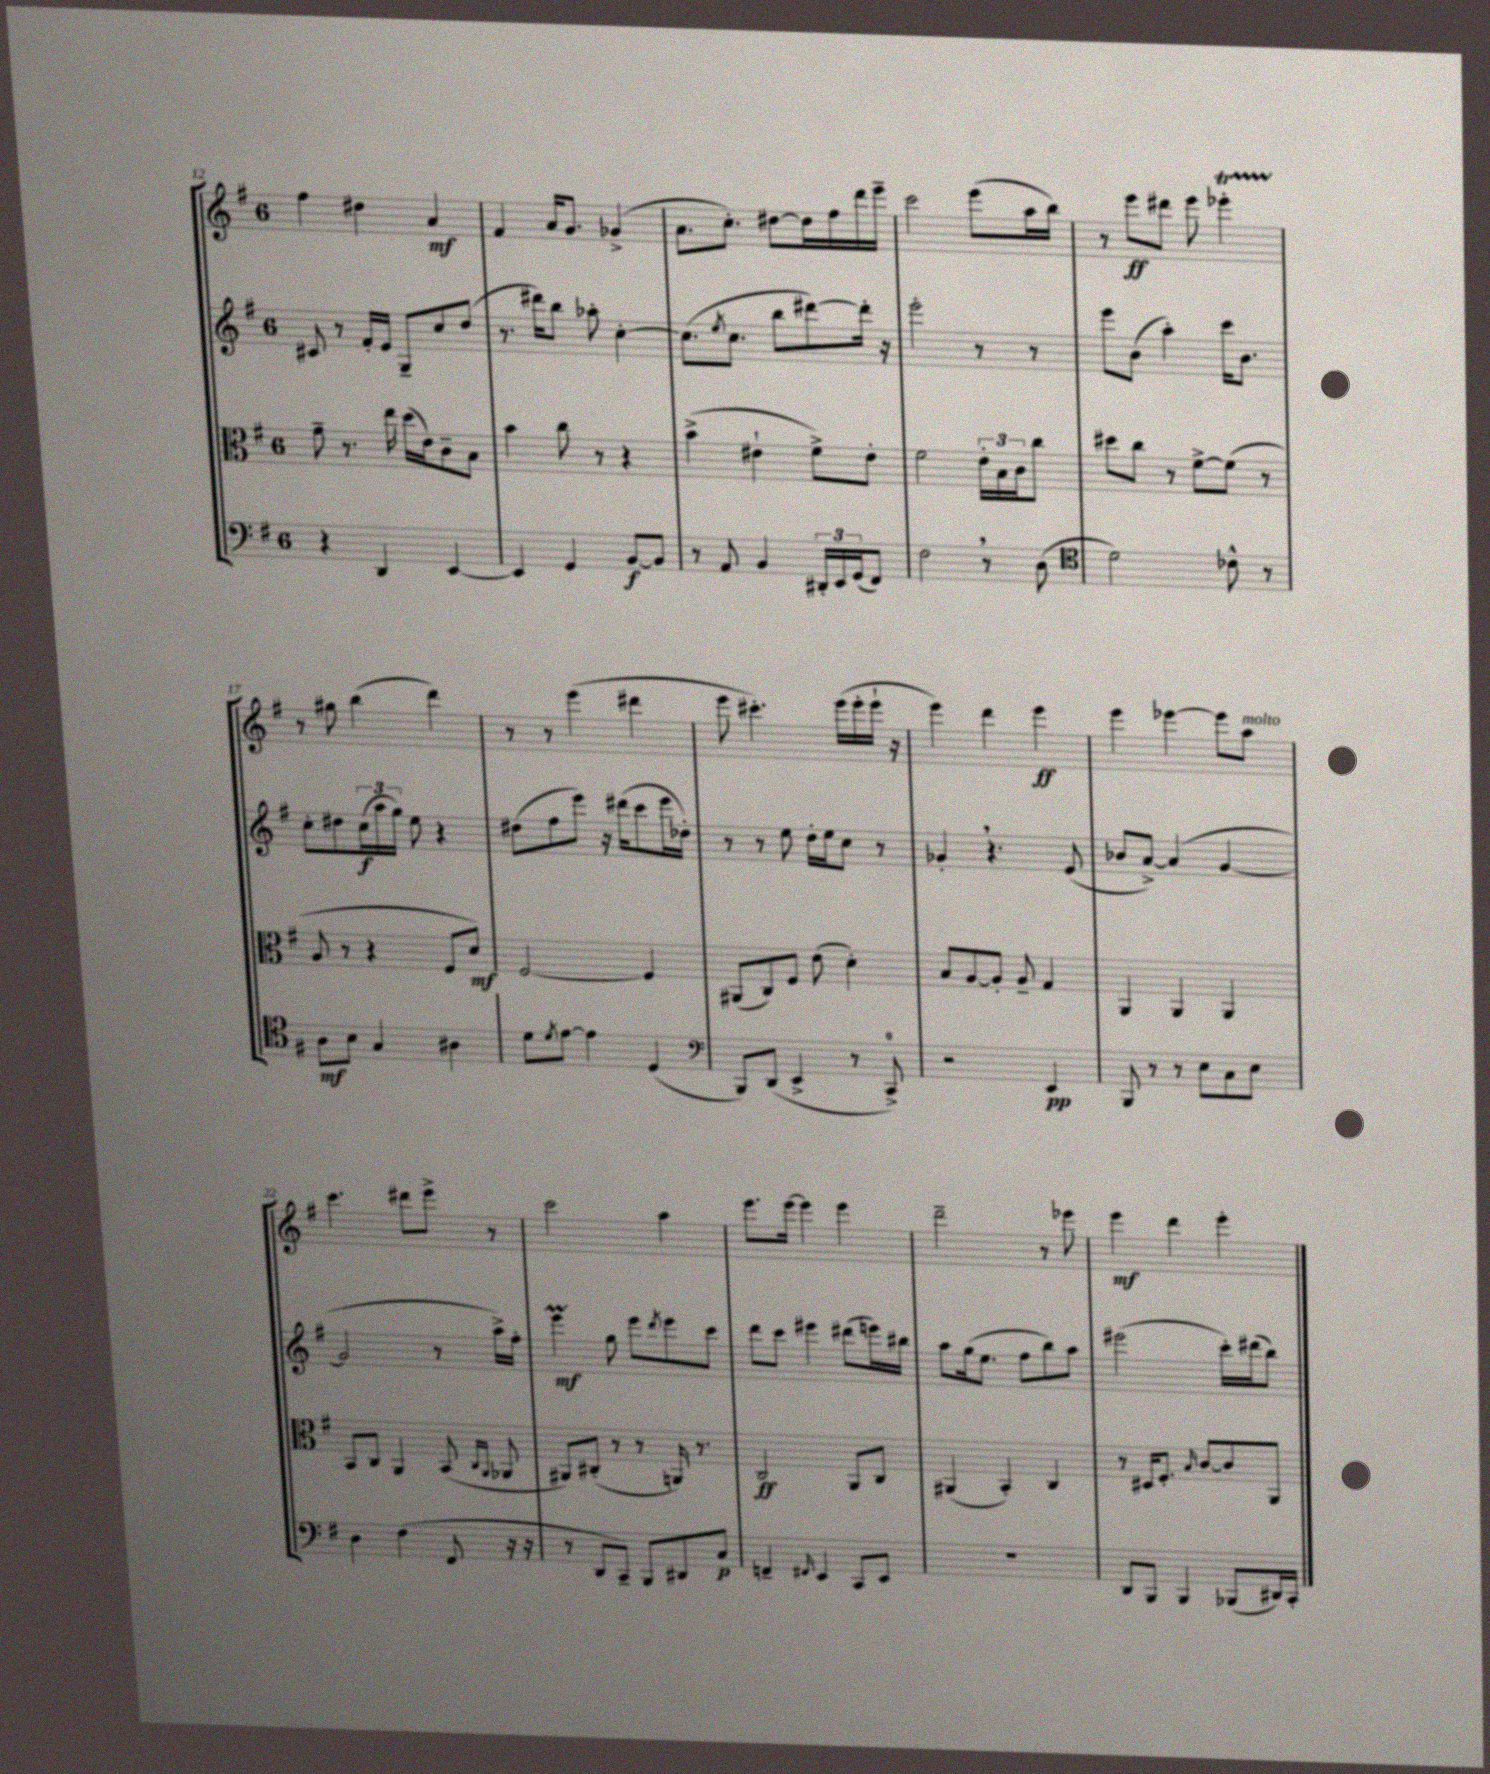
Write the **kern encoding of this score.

**kern	**kern	**kern	**kern
*staff4	*staff3	*staff2	*staff1
*clefF4	*clefC3	*clefG2	*clefG2
*k[f#]	*k[f#]	*k[f#]	*k[f#]
*M6/8	*M6/8	*M6/8	*M6/8
4r	8g~\	8c#/	4ff#\
.	8.r	8r	.
4DD/	.	16f#'/LL	4dd#\
.	16ee\	16e/JJ	.
.	(16dd\LL	8G~/L	.
.	16e\J)	.	.
[4EE/	8c~\	8cc/	4a/
.	8B\J	(8dd/J	.
=	=	=	=
4EE/]	4b\	8.r	4f#/
.	.	16ddd#\LK)	.
4GG/	8cc\	8bb\J	16a/LK
.	.	.	8.g/J
.	8r	8aa-'\	.
[8BB/L	4r	[4cc'\	(4g-^/
8BB/]J	.	.	.
=	=	=	=
8r	(4b^\	(8.cc\]L	8.a\L
8AA/	.	.	.
.	.	8qee/	.
.	.	8.cc\J	8.cc'\J)
4BB/	4e#`\	.	.
.	.	8bb\L	[8dd#\L
24DD#'/LL	8f#^\L)	[8ddd#\)	16dd#\]L
24EE/	.	.	.
.	.	.	16ff#\
(24GG/J	.	.	.
8FF#/J)	8e#'\J	16ddd#'\]Jk	16ddd\
.	.	16r	16eee~\JJ
=	=	=	=
2F#\	2f#\	2eee'\	2ccc\
8r	24e'\LL	8r	(8eee\L
.	24B\	.	.
.	24c\J	.	.
(8D\	8cc\J	8r	16aa\L
.	.	.	16bb\JJ)
=	=	=	=
*clefC4	*	*	*
2d\)	8dd#\L	8eee\L	8r
.	8cc\J	(8b\J	8eee\L
.	8r	4aa'\)	8ddd#\J
.	[8f#^\L	.	8eee\
8c-^^\	(8f#\]J	16ccc\LK	4eee-'\
.	.	8.b\J	.
8r	8r	.	.
=	=	=	=
8A\L	8A/	8cc'\L	8r
8B\J	8r	8dd#\	8gg#\
4G/	4r	(24cc\L	(4bb\
.	.	24aa\	.
.	.	24gg\JJ)	.
.	.	8ee\	.
4A#\	8F#/L	4r	4ddd\)
.	8d/J)	.	.
=	=	=	=
8d\L	[2F#/	(8dd#\L	8r
8qd/	.	.	.
[8e\J	.	8ff#\	8r
4e\]	.	8eee\J)	(4eee\
.	.	16r	.
.	.	(16ddd#\LK	.
(4D/	4F#/]	8ccc\	4ddd#\
.	.	16eee\L	.
.	.	16dd-'\JJ)	.
=	=	=	=
*clefF4	*	*	*
8BBB/L)	(8AA#/L	8r	8eee\
(8DD/J	8C/)	8r	4.ccc#'\)
4EE^/	8F#/J	8ee\	.
.	(8e\	16dd'\LL	.
.	.	16ee\J	.
8r	4d'\)	8cc\J	(16eee\LL
.	.	.	16eee'\
8CC^/)	.	8r	16eee`\JJ
.	.	.	16r
=	=	=	=
2r	8B/L	4g-'/	4eee\)
.	[8A/	.	.
.	8A'/]J	4.r	4ddd\
.	8A~/	.	.
4EE/	4G/	.	4eee\
.	.	(8e/	.
=	=	=	=
8BBB/	4AA/	8b-/L	4eee\
8r	.	[8a^/J)	.
8r	4AA/	(4a/]	[4eee-\
8E\L	.	.	.
8C\	4AA/	[4g/	8eee-\]L
8E\J	.	.	8aa\J
=	=	=	=
4D\	8BB/L	2g/]	4.ccc\
.	8C/J	.	.
(4F#\	4AA/	.	.
.	.	.	8ddd#\L
8FF#/	(8BB/	8r	8eee^\J
.	16qqC/LL	.	.
.	16qqAA/JJ	.	.
16r	8AA-/	16aa^\LL)	8r
16r	.	16ff#'\JJ	.
=	=	=	=
8r	8AA#/L)	4eee\	2ccc\
8DD/L	(8C#'/J	.	.
8CC~/J)	8r	8gg\	.
8BBB/L	8r	8eee\L	.
.	.	8qddd/	.
8DD#/	16AA/)	8eee\	4aa\
.	8.r	.	.
8C/J	.	8ccc\J	.
=	=	=	=
4FF~/	2C/	8ddd\L	8.eee\L
.	.	8ccc\J	.
.	.	.	[16eee\Jk
16qqFF#/	.	.	.
4EE/	.	4eee#\	4eee\]
8CC/L	8AA/L	(8ddd#\L	4eee\
8EE/J	8C/J	16eee\L)	.
.	.	16bb#\JJ	.
=	=	=	=
2.r	(4AA#/	8aa\L	2ddd~\
.	.	(16gg\k	.
.	.	8.ee\J	.
.	4BB'/)	.	.
.	.	8ff#\L	.
.	4C/	8bb\)	8r
.	.	8aa\J	8eee-\
=	=	=	=
8DD/L	8r	(2eee#\	4eee\
8BBB/J	16D#/LK	.	.
.	8.F#'/J	.	.
4BBB/	.	.	4ddd\
.	16qqB/	.	.
.	[8c/L	.	.
(8BBB-/L	8c/]	16ccc'\LL)	4eee'\
.	.	(16ddd#\J	.
16DD#/L)	8AA/J	8bb\J)	.
16CC'/JJ	.	.	.
==	==	==	==
*-	*-	*-	*-
